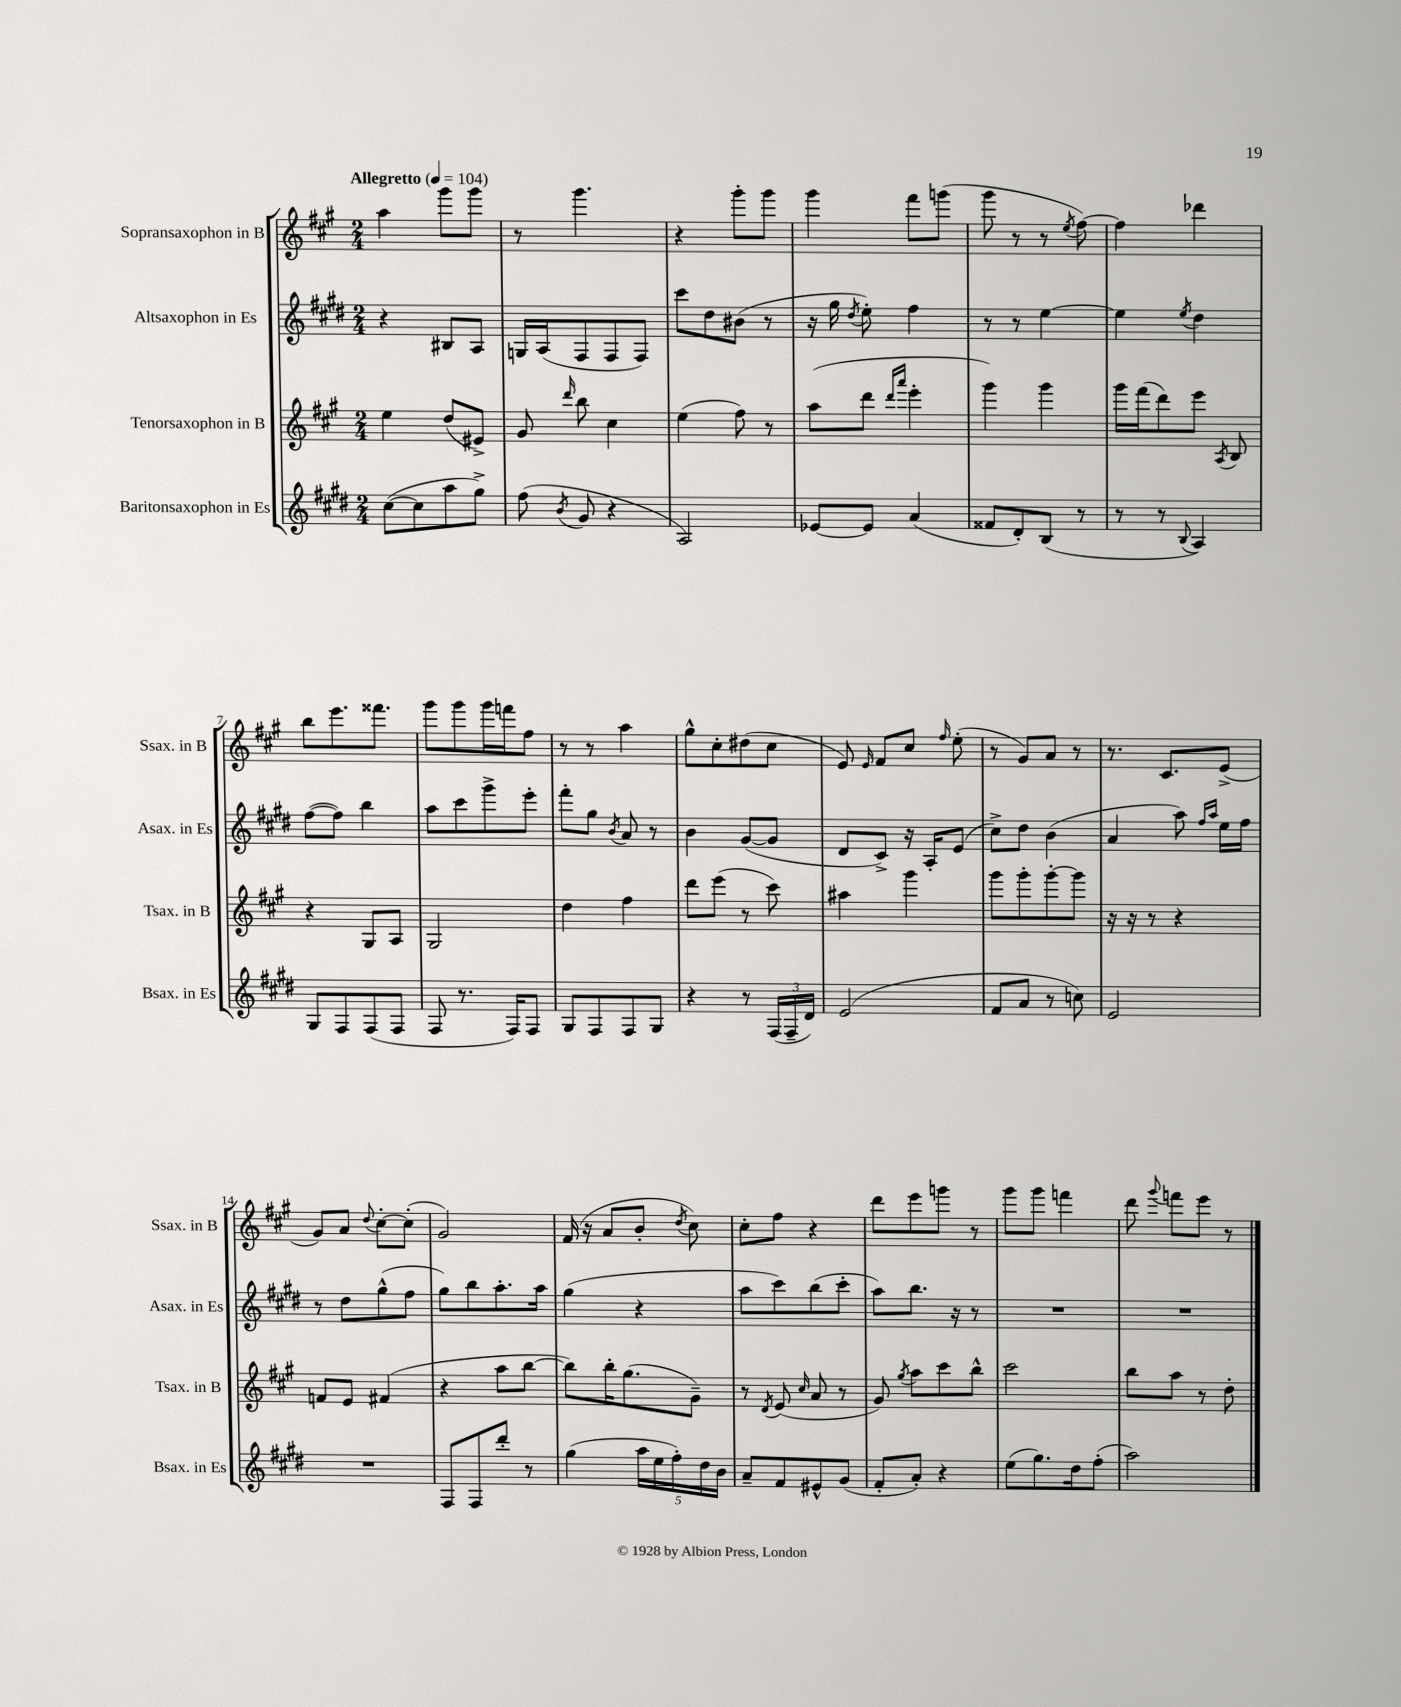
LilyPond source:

<<
\new StaffGroup <<
\new Staff = "s0" \with { instrumentName = "Sopransaxophon in B" shortInstrumentName = "Ssax. in B" } {
    \clef treble \key a \major \numericTimeSignature \time 2/4 \tempo "Allegretto" 4 = 104
    \autoBeamOff a''4 gis'''8[ gis'''8] |
    r8 gis'''4. |
    r4 gis'''8[-. gis'''8] |
    gis'''4 fis'''8[ g'''8]( |
    gis'''8 r8 r8 \acciaccatura { e''8 } fis''8~) |
    fis''4 des'''4 |
    b''8[ e'''8. fisis'''8.] |
    gis'''8[ gis'''8 gis'''16 f'''16 fis''8] |
    r8 r8 a''4 |
    gis''8[-^ cis''8-. dis''8( cis''8] |
    e'8) \grace { e'16 } fis'8[ cis''8] \grace { fis''16 } e''8-.( |
    r8 gis'8[) a'8] r8 |
    r8. cis'8.[ e'8]->( |
    gis'8[) a'8] \appoggiatura { d''8 } cis''8[~-. cis''8]-.( |
    gis'2) |
    fis'16( r16 a'8[ b'8]-. \acciaccatura { d''8 } cis''8) |
    cis''8[-. fis''8] r4 |
    d'''8[ e'''8 g'''8] r8 |
    gis'''8[ gis'''8] f'''4 |
    d'''8 \appoggiatura { gis'''8 } f'''8[ e'''8] r8 \bar "|." |
}
\new Staff = "s1" \with { instrumentName = "Altsaxophon in Es" shortInstrumentName = "Asax. in Es" } {
    \clef treble \key e \major \numericTimeSignature \time 2/4
    \autoBeamOff r4 bis8[ a8] |
    g16[ a16( fis8 fis8 fis8]) |
    cis'''8[ dis''8 bis'8]( r8 |
    r16 gis''16 \acciaccatura { dis''8 } e''8-.) fis''4 |
    r8 r8 e''4~ |
    e''4 \acciaccatura { e''8 } dis''4 |
    fis''8[~( fis''8]) b''4 |
    a''8[ cis'''8 gis'''8-> e'''8]-. |
    fis'''8[-. gis''8] \acciaccatura { b'8 } a'8 r8 |
    b'4 gis'8[~( gis'8] |
    dis'8[ cis'8]->) r16 a16[-. e'8]( |
    cis''8[->) dis''8] b'4( |
    a'4 a''8) \grace { fis''16[ a''16] } e''16[ fis''16] |
    r8 dis''8[ gis''8-^( fis''8] |
    gis''8[) b''8 a''8.-. a''16] |
    gis''4( r4 |
    a''8[ cis'''8) b''8( cis'''8]-. |
    a''8[) b''8.] r16 r8 |
    R2 |
    R2 \bar "|." |
}
\new Staff = "s2" \with { instrumentName = "Tenorsaxophon in B" shortInstrumentName = "Tsax. in B" } {
    \clef treble \key a \major \numericTimeSignature \time 2/4
    \autoBeamOff e''4 d''8[( eis'8]->) |
    gis'8 \grace { d'''16 } b''8 cis''4 |
    e''4( fis''8) r8 |
    a''8[( d'''8] \grace { d'''16[ a'''16] } e'''4-. |
    gis'''4) gis'''4 |
    gis'''16[ fis'''16( d'''8) e'''8] \acciaccatura { a8 } b8 |
    r4 gis8[ a8] |
    gis2 |
    d''4 fis''4 |
    d'''8[ e'''8]( r8 cis'''8) |
    ais''4 gis'''4 |
    gis'''8[ gis'''8-. gis'''8~-. gis'''8] |
    r16 r16 r8 r4 |
    f'8[ e'8] fis'4( |
    r4 a''8[ b''8]~ |
    b''8[) b''16-. gis''8.( gis'8]--) |
    r8 \acciaccatura { d'8 } e'8( \grace { cis''16 } a'8 r8 |
    gis'8) \acciaccatura { gis''8 } a''8[ cis'''8 b''8]-^ |
    cis'''2 |
    b''8[ a''8] r8 d''8-. \bar "|." |
}
\new Staff = "s3" \with { instrumentName = "Baritonsaxophon in Es" shortInstrumentName = "Bsax. in Es" } {
    \clef treble \key e \major \numericTimeSignature \time 2/4
    \autoBeamOff cis''8[~( cis''8 a''8 gis''8]->) |
    fis''8( \acciaccatura { b'8 } gis'8 r4 |
    a2) |
    ees'8[~ ees'8] a'4( |
    fisis'8[ dis'8-.) b8]( r8 |
    r8 r8 \appoggiatura { b8 } a4) |
    gis8[ fis8 fis8( fis8] |
    fis8 r8. fis16[) fis8] |
    gis8[ fis8 fis8 gis8] |
    r4 r8 \tuplet 3/2 { fis16[( fis16-- dis'16]) } |
    e'2( |
    fis'8[ a'8] r8 c''8) |
    e'2 |
    R2 |
    fis8[ fis8 dis'''8]-. r8 |
    gis''4( \tuplet 5/4 { a''16[ e''16 fis''16-.) dis''16 b'16] } |
    a'8[-- fis'8 eis'8-^ gis'8]( |
    fis'8[-. a'8]-.) r4 |
    e''8[( gis''8.) dis''16 fis''8]-.( |
    a''2) \bar "|." |
}
>>
>>
